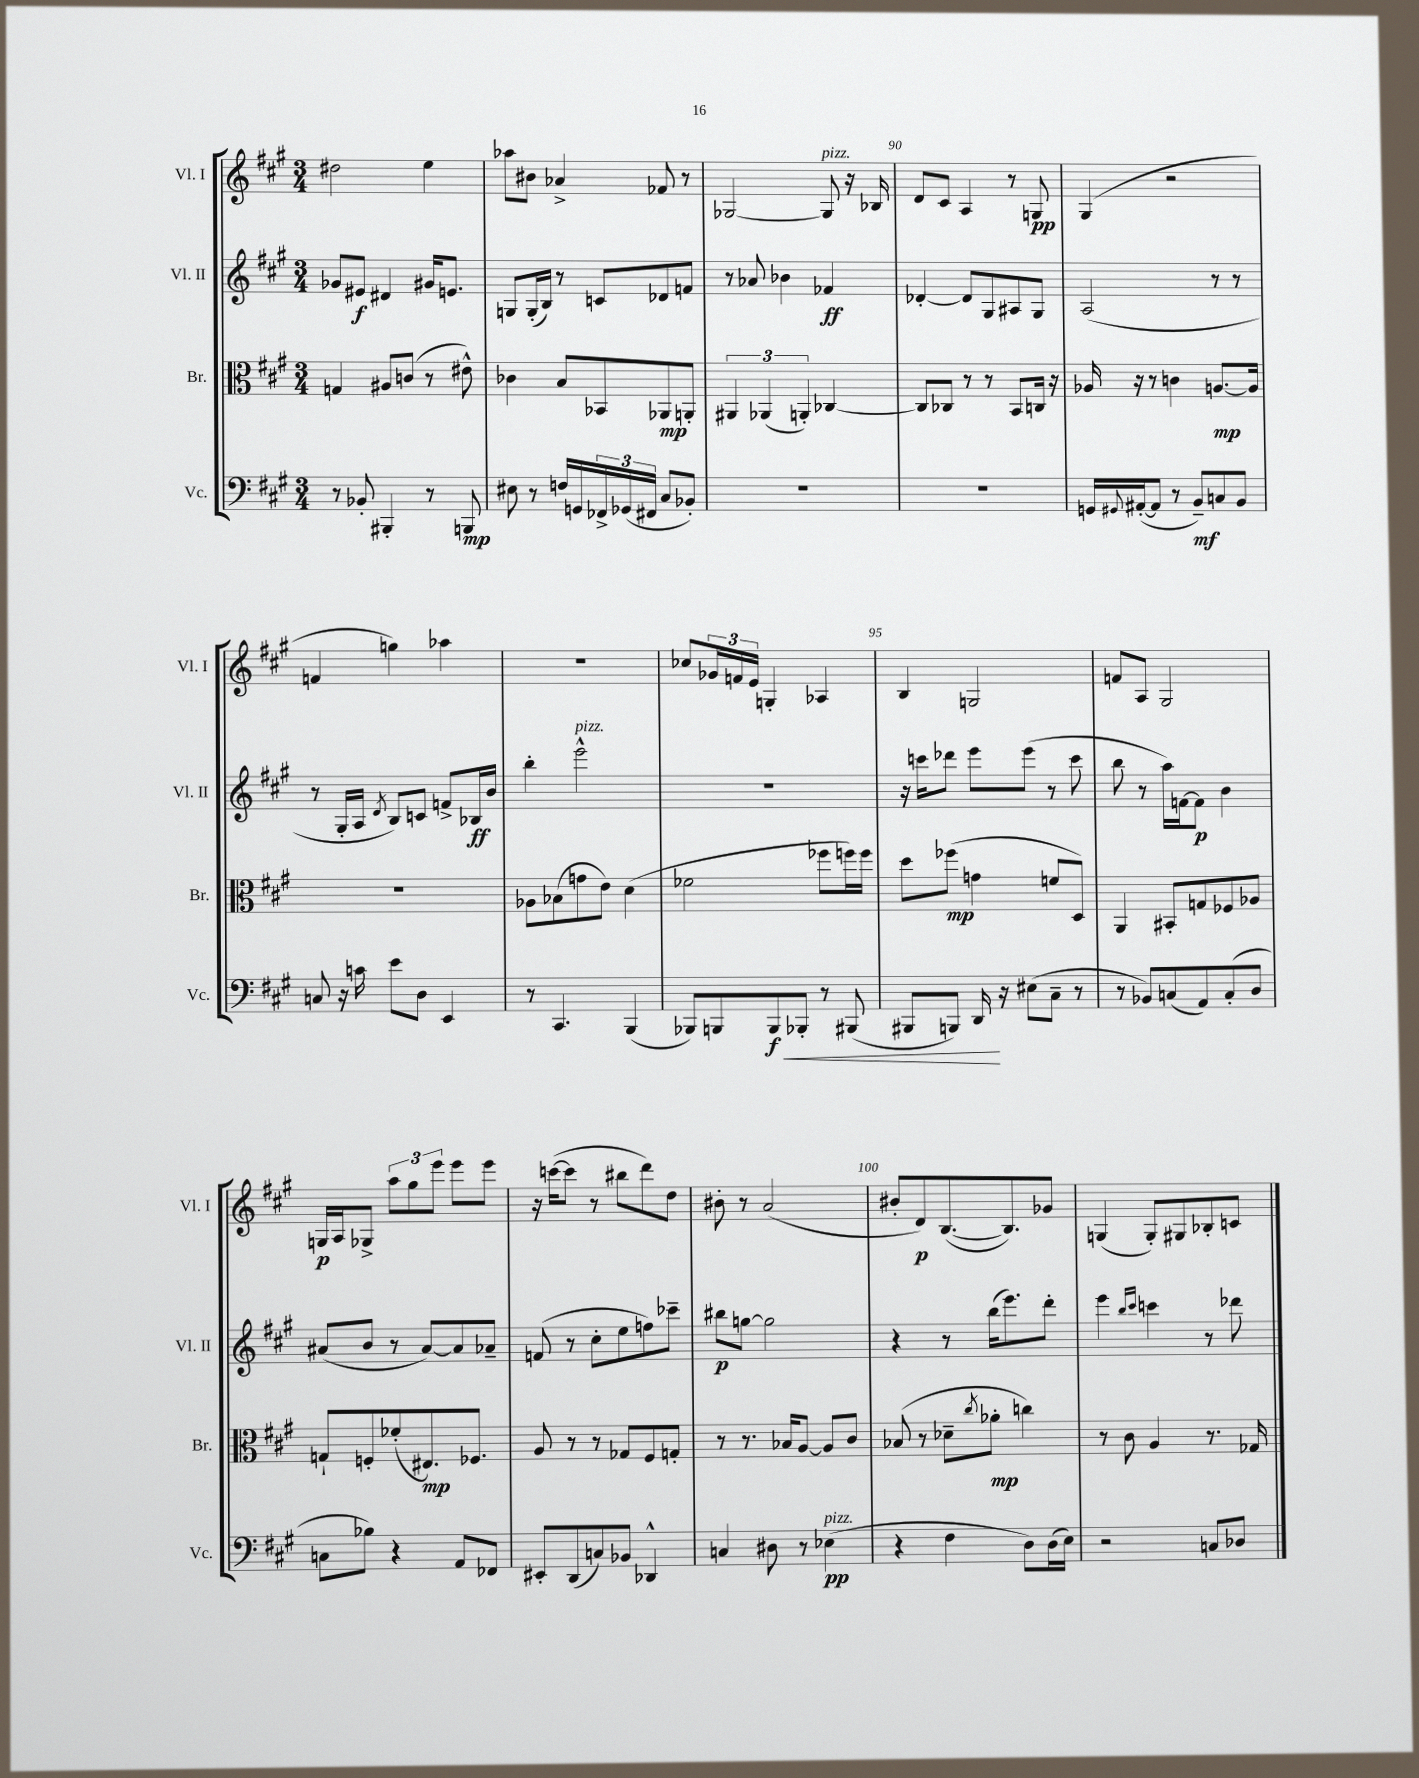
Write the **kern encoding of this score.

**kern	**dynam	**kern	**dynam	**kern	**dynam	**kern	**dynam
*part4	*part4	*part3	*part3	*part2	*part2	*part1	*part1
*staff4	*staff4	*staff3	*staff3	*staff2	*staff2	*staff1	*staff1
*I"Vc.	*	*I"Br.	*	*I"Vl. II	*	*I"Vl. I	*
*I'Vc.	*	*I'Br.	*	*I'Vl. II	*	*I'Vl. I	*
*clefF4	*	*clefC3	*	*clefG2	*	*clefG2	*
*k[f#c#g#]	*	*k[f#c#g#]	*	*k[f#c#g#]	*	*k[f#c#g#]	*
*M3/4	*	*M3/4	*	*M3/4	*	*M3/4	*
=87	=87	=87	=87	=87	=87	=87	=87
8r	.	4Gn/	.	8g-X/L	.	2dd#X\	.
8BB-X'/	.	.	.	8e#X/J	f	.	.
4BBB#X'/	.	8A#X/L	.	4d#X/	.	.	.
.	.	(8cn/J	.	.	.	.	.
8r	.	8r	.	16g#X/KL	.	4ee\	.
.	.	.	.	8.en/J	.	.	.
8BBBn/	mp	8e#X^^\)	.	.	.	.	.
=88	=88	=88	=88	=88	=88	=88	=88
8E#X\	.	4c-X\	.	8Gn/L	.	8aa-X\L	.
8r	.	.	.	(16G'/L	.	8b#X\J	.
.	.	.	.	16B/JJ)	.	.	.
16Fn/LL	.	8B/L	.	8r	.	4a-X^/	.
16GGn/	.	.	.	.	.	.	.
24FF-X^/	.	8BB-X/	.	8cn/L	.	.	.
(24GG-X/	.	.	.	.	.	.	.
24FF#X/JJ	.	.	.	.	.	.	.
8C#/L	.	8AA-X/	mp	8d-X/	.	8f-X/	.
8BB-X'/J)	.	8AAn'/J	.	8fn/J	.	8r	.
=89	=89	=89	=89	=89	=89	=89	=89
2.r	.	6AA#X/	.	8r	.	[2G-X/	.
.	.	.	.	8a-X/	.	.	.
.	.	(6AA-X/	.	.	.	.	.
.	.	.	.	4b-X\	.	.	.
.	.	6AAn'/)	.	.	.	.	.
!	!	!	!	!	!	!LO:TX:a:i:t=pizz.	!
.	.	[4C-X/	.	4f-X/	ff	8G-/]	.
.	.	.	.	.	.	16r	.
.	.	.	.	.	.	16B-X/	.
=90	=90	=90	=90	=90	=90	=90	=90
2.r	.	8C-/L]	.	[4d-X'/	.	8d/L	.
.	.	8C-X/J	.	.	.	8c#/J	.
.	.	8r	.	8d-/L]	.	4A/	.
.	.	8r	.	8G#/	.	.	.
.	.	8BB/L	.	8A#X/	.	8r	.
.	.	16Cn/Jk	.	8G#/J	.	8Gn/	pp
.	.	16r	.	.	.	.	.
=91	=91	=91	=91	=91	=91	=91	=91
16GGn/LL	.	16A-X/	.	(2A/	.	(4G#/	.
8qqGG#X/	.	.	.	.	.	.	.
([16AA#X'/J	.	16r	.	.	.	.	.
8AA#/J]	.	8r	.	.	.	.	.
8r	.	4cn\	.	.	.	2r	.
8BB~/L)	mf	.	.	.	.	.	.
8Cn/	.	[8.An/L	mp	8r	.	.	.
8BB/J	.	.	.	8r	.	.	.
.	.	16A/Jk]	.	.	.	.	.
!!LO:LB:g=z
=92	=92	=92	=92	=92	=92	=92	=92
8Cn/	.	2.r	.	8r	.	4fn/	.
16r	.	.	.	16G#'/LL	.	.	.
16cn\	.	.	.	16A/JJ	.	.	.
.	.	.	.	8qd/	.	.	.
8e\L	.	.	.	8B/L)	.	4ggn\)	.
8D\J	.	.	.	8cn/J	.	.	.
4EE/	.	.	.	8fn^/L	.	4aa-X\	.
.	.	.	.	16B-X/L	ff	.	.
.	.	.	.	16b/JJ	.	.	.
=93	=93	=93	=93	=93	=93	=93	=93
8r	.	8A-X\L	.	4bb'\	.	2.r	.
4.CC#/	.	(8B-X\	.	.	.	.	.
!	!	!	!	!LO:TX:a:i:t=pizz.	!	!	!
.	.	8gn\	.	2eee^^\	.	.	.
.	.	8e\J)	.	.	.	.	.
(4BBB/	.	(4d\	.	.	.	.	.
=94	=94	=94	=94	=94	=94	=94	=94
8BBB-X/L)	.	2f-X\	.	2.r	.	8cc-X/L	.
8BBBn/	.	.	.	.	.	24g-X/L	.
.	.	.	.	.	.	24fn/	.
.	.	.	.	.	.	24e/JJ	.
!	!LO:HP:b	!	!	!	!	!	!
8BBB/	< f	.	.	.	.	4Gn'/	.
8BBB-X'/J	.	.	.	.	.	.	.
8r	.	8ff-X\L	.	.	.	4A-X/	.
(8BBB#X/	.	16ffn\L)	.	.	.	.	.
.	.	16ff\JJ	.	.	.	.	.
=95	=95	=95	=95	=95	=95	=95	=95
8BBB#X/L	.	8dd\L	.	16r	.	4B/	.
.	.	.	.	16cccn\KL	.	.	.
8BBBn/J)	.	(8ff-X\J	mp	8ddd-X\J	.	.	.
16DD/	.	4gn\	.	8eee\L	.	2Gn/	.
16r	[	.	.	.	.	.	.
(8E#X\L	.	.	.	(8eee\J	.	.	.
8C#~\J	.	8fn/L	.	8r	.	.	.
8r	.	8D/J)	.	8ccc\	.	.	.
=96	=96	=96	=96	=96	=96	=96	=96
8r	.	4AA/	.	8bb\	.	8fn/L	.
8BB-X/L)	.	.	.	8r	.	8A/J	.
(8Cn/	.	8BB#X'/L	.	16aa\LL)	.	2G#/	.
.	.	.	.	[16fn\J	.	.	.
8AA/)	.	8Gn/	.	8f\J]	p	.	.
(8C'/	.	8F-X/	.	4b\	.	.	.
8D/J	.	8A-X/J	.	.	.	.	.
!!LO:LB:g=z
=97	=97	=97	=97	=97	=97	=97	=97
8Cn\L	.	8Gn`/L	.	(8a#X/L	.	16Gn/LL	p
.	.	.	.	.	.	16A/J	.
8B-X\J)	.	8Fn'/	.	8b/J	.	8G-X^/J	.
4r	.	(8f-X'/	.	8r	.	12aa\L	.
.	.	.	.	.	.	12gg#\	.
.	.	8.E#X/)	mp	[8a#/L)	.	.	.
.	.	.	.	.	.	12eee\J	.
8AA/L	.	.	.	8a#/]	.	8eee\L	.
.	.	8.F-X/J	.	.	.	.	.
8FF-X/J	.	.	.	8a-X~/J	.	8eee\J	.
=98	=98	=98	=98	=98	=98	=98	=98
8EE#X'/L	.	8A/	.	(8fn/	.	16r	.
.	.	.	.	.	.	([16cccn\KL	.
(8DD/	.	8r	.	8r	.	8ccc\J]	.
8Cn/)	.	8r	.	8cc#'\L	.	8r	.
8BB-X/J	.	8G-X/L	.	8ee\	.	8bb#X\L	.
4DD-X^^/	.	8F#/	.	8ffn\)	.	8ddd\)	.
.	.	8Gn'/J	.	8ccc-X~\J	.	8dd\J	.
=99	=99	=99	=99	=99	=99	=99	=99
4Cn/	.	8r	.	8bb#X\L	p	8b#X'\	.
.	.	8.r	.	[8ggn\J	.	8r	.
8D#X\	.	.	.	2gg\]	.	(2a/	.
.	.	16B-X/KL	.	.	.	.	.
8r	.	[8A/J	.	.	.	.	.
!LO:TX:a:i:t=pizz.	!	!	!	!	!	!	!
(4E-X\	pp	8A/L]	.	.	.	.	.
.	.	8c#/J	.	.	.	.	.
=100	=100	=100	=100	=100	=100	=100	=100
4r	.	(8B-X/	.	4r	.	8b#X'/L	.
.	.	8r	.	.	.	8d/)	p
4F#\	.	8d-X~\L	.	8r	.	([8.B/	.
.	.	8qcc#/	.	.	.	.	.
.	.	8a-X'\J	mp	(16bb\KL	.	.	.
.	.	.	.	8.eee\)	.	8.B/])	.
8D\L)	.	4ccn\)	.	.	.	.	.
(16D\L	.	.	.	8ddd'\J	.	8g-X/J	.
16E\JJ)	.	.	.	.	.	.	.
=101	=101	=101	=101	=101	=101	=101	=101
2r	.	8r	.	4eee\	.	(4Gn/	.
.	.	8c#\	.	.	.	.	.
.	.	.	.	16qqbb/LL	.	.	.
.	.	.	.	16qqccc#/JJ	.	.	.
.	.	4A/	.	4cccn\	.	8G'/L)	.
.	.	.	.	.	.	8G#X/	.
8Cn/L	.	8.r	.	8r	.	8B-X'/	.
8D-X/J	.	.	.	8ddd-X\	.	8cn/J	.
.	.	16G-X/	.	.	.	.	.
==	==	==	==	==	==	==	==
*-	*-	*-	*-	*-	*-	*-	*-
